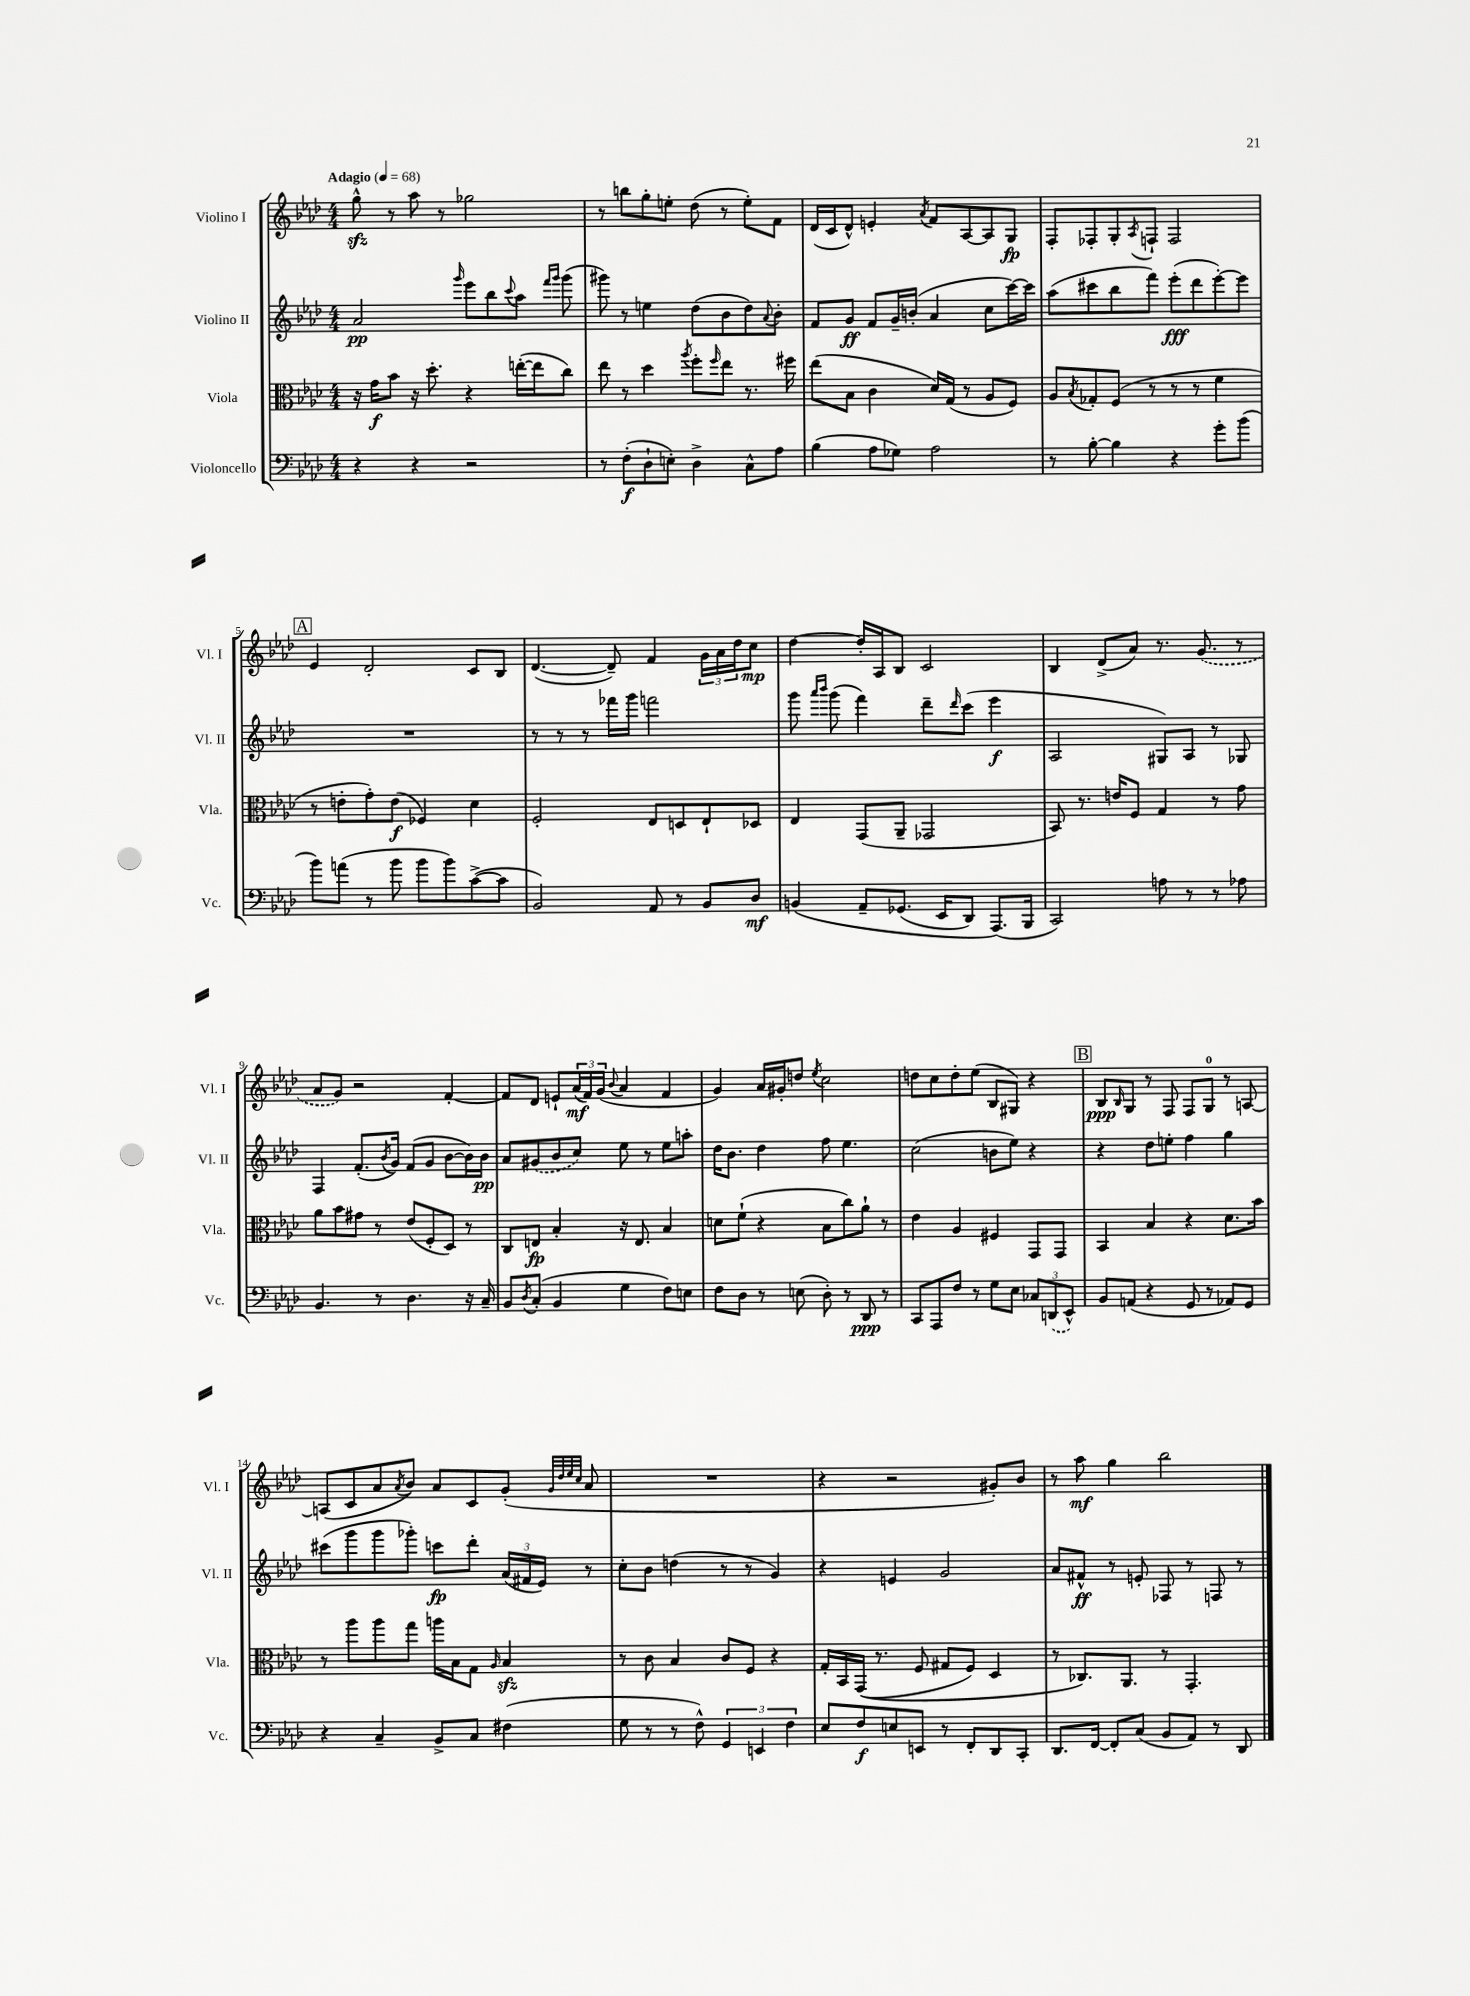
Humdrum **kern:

**kern	**kern	**kern	**kern
*staff4	*staff3	*staff2	*staff1
*clefF4	*clefC3	*clefG2	*clefG2
*k[b-e-a-d-]	*k[b-e-a-d-]	*k[b-e-a-d-]	*k[b-e-a-d-]
*M4/4	*M4/4	*M4/4	*M4/4
*MM68	*MM68	*MM68	*MM68
4r	16r	2a-	8gg^^
.	16g	.	.
.	8b-	.	8r
4r	16r	.	8aa-
.	8.dd-'	.	.
.	.	.	8r
.	.	16qqggg	.
2r	4r	8eee-	2gg-
.	.	8bb-	.
.	.	8qqccc	.
.	([16ee'	8aa-	.
.	16ee]	.	.
.	.	16qqfff	.
.	.	16qqggg	.
.	8cc)	(8ggg	.
=	=	=	=
8r	8ee-	8ggg#)	8r
(8F'	8r	8r	8bb
8D-`	4dd-	4ee	8gg'
8E')	.	.	8ee'
.	8qaa-	.	.
4D-^	8ff'	(8dd-	(8dd-
.	16qqff	.	.
.	8ee-	8b-	8r
8C^^	8.r	8dd-)	8ee')
.	.	8qqa-	.
8A-	.	8b-'	8f
.	16ff#	.	.
=	=	=	=
(4B-	(8ee-	8f	(16d-
.	.	.	16c
.	8B-	8g	8d-^^)
8A-	4c	8f	4e'
8G-)	.	16g~	.
.	.	(16b'	.
.	.	.	8qa-
2A-	16d-)	4a-	8f
.	(16G	.	.
.	8r	.	[8A-
.	8A-	8cc	8A-]
.	8F)	[16ccc)	8G
.	.	16ccc]	.
=	=	=	=
8r	8A-	(8aa-	8F'
.	8qB-	.	.
[8B-'	8G-'	8ccc#	8F-'
4B-]	(8F	8bb-	8G'
.	.	.	8qA-
.	8r	8fff)	8F`
4r	8r	(8eee-'	2F
.	8r	8ddd-	.
8g'	4f	[8eee-')	.
(8b-	.	8eee-]	.
=	=	=	=
8b-)	8r	1r	4e-
(8a	8e'	.	.
8r	8g')	.	2d-'
8b-	(8e	.	.
8b-	4F-)	.	.
8b-)	.	.	.
([8c^	4d-	.	8c
8c]	.	.	8B-
=	=	=	=
2BB-)	2F'	8r	([4.d-
.	.	8r	.
.	.	8r	.
.	.	16fff-	8d-~])
.	.	16ggg	.
8AA-	8E-	2fff	4f
8r	8D	.	.
8BB-	8E-`	.	24g
.	.	.	24a-
.	.	.	24dd-
8D-	8D-	.	8cc
=	=	=	=
&(4BB	4E-	8ggg	[4dd-
.	.	16qqaaa-	.
.	.	16qqbbb-	.
.	.	(8ggg	.
8AA-~	(8GG	4fff)	16dd-']
.	.	.	16A-
(8.GG-	8AA-~	.	8B-
.	2GG-	8ddd-~	2c
16EE-	.	.	.
.	.	16qqddd-	.
8DD-)	.	(8ccc	.
(8.AAA-&)	.	4eee-	.
16BBB-	.	.	.
=	=	=	=
2CC)	8BB-)	2A-	4B-
.	8.r	.	.
.	.	.	(8d-^
.	16e	.	.
.	8F	.	8a-)
8A	4G	8G#)	8.r
8r	.	8A-	.
.	.	.	(8.g
8r	8r	8r	.
8A-	8g	8G-	8r
=	=	=	=
4.BB-	8a-	4F	8a-
.	8b-	.	8g)
.	8g#	(8.f'	2r
8r	8r	.	.
.	.	8qb-	.
.	.	16g)	.
4.D-	(8e-	(8f	.
.	8F'	8g	.
.	8D-)	[8b-	[4f'
16r	8r	16b-])	.
16C~	.	16b-	.
=	=	=	=
8BB-	8C	8a-	8f]
8qD-	.	.	.
(8C'	8E	(8g#	8d-
4BB-	4B-'	8b-	8e`
.	.	8cc)	(24a-
.	.	.	24f)
.	.	.	(24g
.	.	.	8qqb-
4G	16r	8ee-	4a-
.	8.E	.	.
.	.	8r	.
8F)	4B-	8ee-	4f
8E	.	8aa'	.
=	=	=	=
8F	8d	16dd-	4g)
.	.	8.b-	.
8D-	(8f`	.	.
8r	4r	4dd-	16a-
.	.	.	16g#'
(8E	.	.	8dd
.	.	.	8qee-
8D-')	8B-	8ff	2cc
8r	8cc)	4.ee-	.
8DD-	8a-`	.	.
8r	8r	.	.
=	=	=	=
8CC	4e-	(2cc	8dd
8AAA-	.	.	8cc
8F	4A-	.	8dd'
8r	.	.	(8ee-
8G	4F#	8b	8B-
8E-	.	8ee-)	8G#)
12C-	8GG	4r	4r
(12DD	.	.	.
.	8GG	.	.
12EE-^^)	.	.	.
=	=	=	=
8BB-	4BB-	4r	8B-
.	.	.	16qqB-
(8AA	.	.	8G
4r	4B-	8dd-	8r
.	.	8ee'	8F
8GG	4r	4ff	8F
8r	.	.	8G
8AA-)	8.d-	4gg	8r
8GG	.	.	[8A
.	16b-	.	.
=	=	=	=
4r	8r	(8ccc#	(8A]
.	8aa-	8ggg	8c
4C~	8aa-	8ggg	8a-
.	.	.	8qa-
.	8gg	8ggg-')	8b-)
8BB-^	16aa	8ccc	8a-
.	16B-	.	.
8C	8G	8ddd-'	8c
.	16qqA-	.	.
(4F#	4B-	(24a-	(8g'
.	.	24f#	.
.	.	24e-)	.
.	.	.	32qqg
.	.	.	32qqdd-
.	.	.	32qqee-
.	.	.	32qqcc
.	.	8r	8a-
=	=	=	=
8G	8r	8cc'	1r
8r	8c	8b-	.
8r	4B-	(4dd	.
8F^^)	.	.	.
6GG	8c	8r	.
.	8F	8r	.
6EE	.	.	.
.	4r	4g)	.
6F	.	.	.
=	=	=	=
8E-	16G'	4r	4r
.	16BB-	.	.
8F	&((16GG	.	.
.	8.r	.	.
8E	.	4e	2r
8EE	8F	.	.
8r	8G#	2g	.
8FF'	8F)	.	.
8DD-	4D-	.	8g#')
8CC'	.	.	8b-
=	=	=	=
8.DD-	8r	8a-	8r
.	8.C-&)	8f#^^	8aa-
[16FF	.	.	.
8FF']	.	8r	4gg
.	8.AA-	.	.
(8C	.	8e'	.
8BB-	8r	8F-	2bb-
8AA-)	4.GG'	8r	.
8r	.	8F	.
8DD-	.	8r	.
==	==	==	==
*-	*-	*-	*-
